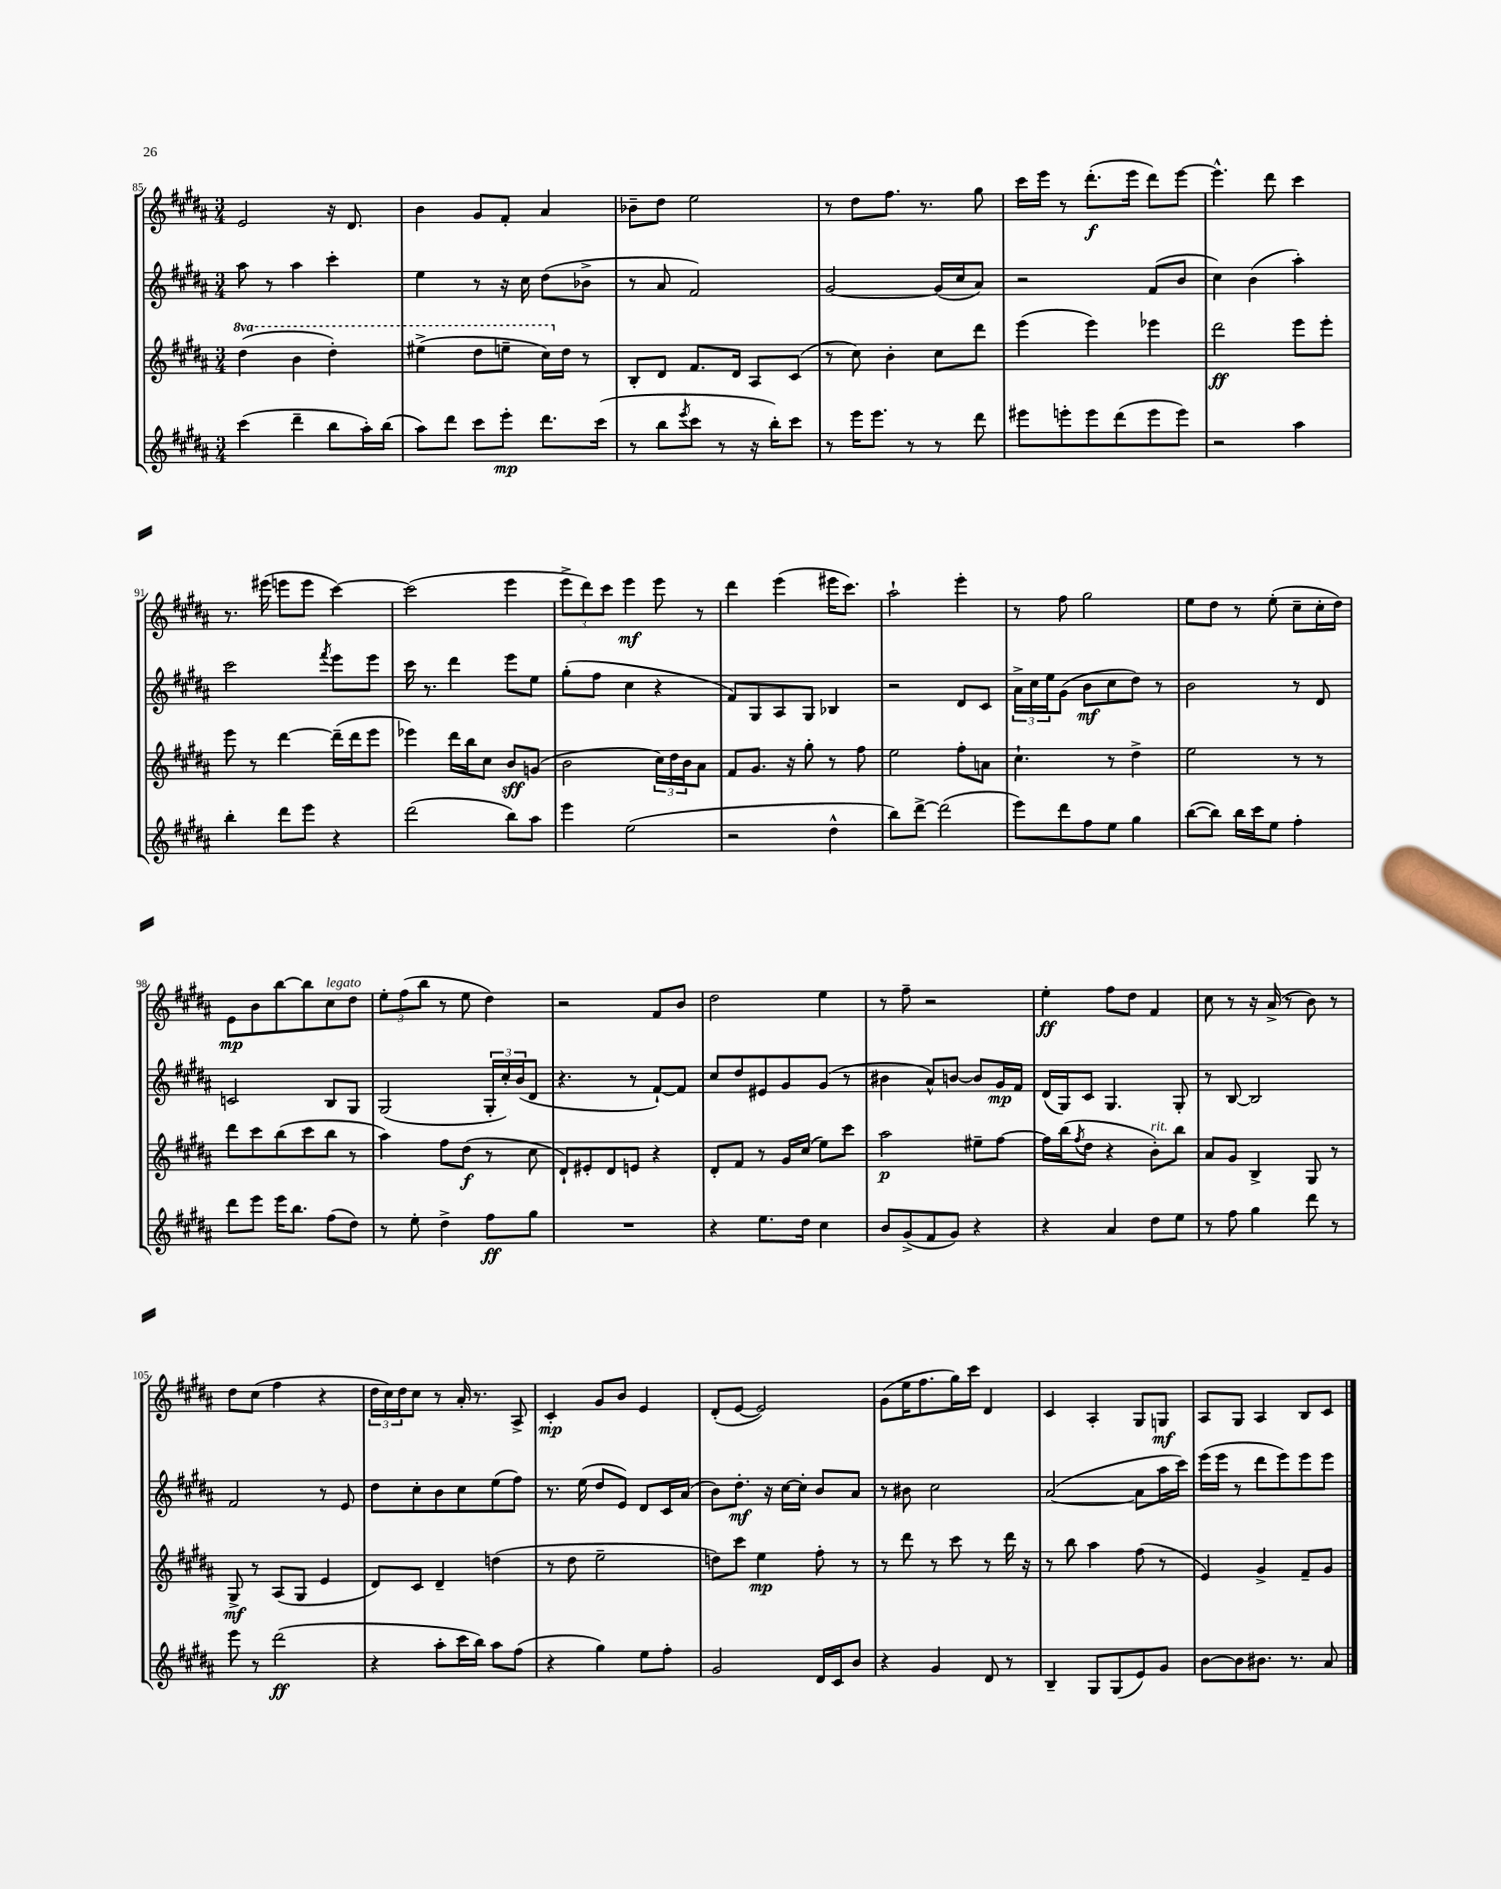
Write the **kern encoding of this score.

**kern	**kern	**kern	**kern
*staff4	*staff3	*staff2	*staff1
*clefG2	*clefG2	*clefG2	*clefG2
*k[f#c#g#d#a#]	*k[f#c#g#d#a#]	*k[f#c#g#d#a#]	*k[f#c#g#d#a#]
*M3/4	*M3/4	*M3/4	*M3/4
(4ccc#\	(4ddd#\	8aa#\	2e/
.	.	8r	.
4ddd#~\	4bb\	4aa#\	.
8bb\L	4ddd#'\)	4ccc#'\	16r
.	.	.	8.d#/
16aa#'\L)	.	.	.
(16bb\JJ	.	.	.
=	=	=	=
8aa#\L)	(4eee#^\	4ee\	4b\
8ddd#\J	.	.	.
8ccc#\L	8ddd#\L	8r	8g#/L
8eee'\J	8eee~\J	16r	8f#'/J
.	.	16cc#\	.
8.ddd#\L	16ccc#\LL)	(8dd#\L	4a#/
.	16dd#\JJ	.	.
.	8r	8b-^\J	.
(16ccc#\Jk	.	.	.
=	=	=	=
8r	8B'/L	8r	8b-~\L
8bb\L	8d#/J	8a#/	8dd#\J
8qeee/	.	.	.
8ccc#\J	8.f#/L	2f#/)	2ee\
8r	.	.	.
.	16d#/Jk	.	.
16r	8A#/L	.	.
16bb'\LK)	.	.	.
8ccc#\J	(8c#/J	.	.
=	=	=	=
8r	8r	[2g#/	8r
16eee\LK	8cc#\)	.	8dd#\L
8.eee\J	.	.	.
.	4b'\	.	8.ff#\J
8r	.	.	.
.	.	.	8.r
8r	8cc#\L	(16g#/]LL	.
.	.	16cc#/J	.
8ddd#\	8ddd#\J	8a#/J)	8gg#\
=	=	=	=
8eee#\L	(4eee\	2r	16ccc#\LL
.	.	.	16eee\JJ
8eee'\	.	.	8r
8eee\	4eee\)	.	(8.ddd#'\L
(8ddd#\	.	.	.
.	.	.	16eee\Jk
8eee\	4eee-\	(8f#/L	8ddd#\L)
8eee\J)	.	8b/J	[8eee\J
=	=	=	=
2r	2ddd#\	4cc#\)	4.eee^^\]
.	.	(4b\	.
.	.	.	8ddd#\
4aa#\	8eee\L	4aa#'\)	4ccc#\
.	8eee'\J	.	.
=	=	=	=
4bb'\	8eee\	2ccc#\	8.r
.	8r	.	.
.	.	.	(16eee#\
8ddd#\L	[4ddd#\	.	8eee\L
8eee\J	.	.	8eee\J
.	.	8qfff#/	.
4r	(16ddd#~\]LL	8eee\L	[4ccc#\)
.	16ddd#\J	.	.
.	8eee\J	8eee\J	.
=	=	=	=
(2ddd#\	4eee-\)	16ccc#\	(2ccc#\]
.	.	8.r	.
.	16ddd#\LL	4ddd#\	.
.	16bb\J	.	.
.	8cc#\J	.	.
8bb\L)	8b/L	8eee\L	4eee\
8aa#\J	(8g/J	8ee\J	.
=	=	=	=
4eee\	2b\	(8gg#'\L	12eee^\L
.	.	.	12ddd#\)
.	.	8ff#\J	.
.	.	.	12ccc#\J
(2ee\	.	4cc#\	4eee\
.	24cc#\LL)	4r	8eee\
.	24dd#\	.	.
.	24b\J	.	.
.	8a#\J	.	8r
=	=	=	=
2r	8f#/L	8f#/L)	4ddd#\
.	8.g#/J	8G#/	.
.	.	8A#/	(4eee\
.	16r	.	.
.	8gg#'\	8G#/J	.
4dd#^^\	8r	4B-/	16eee#\LK
.	.	.	8.ccc#\J)
.	8ff#\	.	.
=	=	=	=
8bb\L)	2ee\	2r	2aa#`\
[8ddd#^\J	.	.	.
(2ddd#\]	.	.	.
.	8ff#'\L	8d#/L	4eee'\
.	8a\J	8c#/J	.
=	=	=	=
8eee\L)	4.cc#`\	24a#^\LL	8r
.	.	24cc#\	.
.	.	24ee\J	.
8ddd#\	.	(8g#\J	8ff#\
8ff#\	.	8b\L	2gg#\
8ee\J	8r	8cc#\	.
4gg#\	4dd#^\	8dd#\J)	.
.	.	8r	.
=	=	=	=
([8bb\L	2ee\	2b\	8ee\L
8bb\]J)	.	.	8dd#\J
16bb\LL	.	.	8r
16ccc#\J	.	.	.
8ee\J	.	.	(8ee'\
4ff#'\	8r	8r	8cc#~\L
.	8r	8d#/	16cc#'\L
.	.	.	16dd#\JJ)
=	=	=	=
8ddd#\L	8ddd#\L	2c/	8e\L
8eee\J	8ccc#\	.	8b\
16eee\LK	(8bb\	.	[8bb\
8.bb\J	.	.	.
.	8ccc#\	.	8bb\]
(8ff#\L	8bb\J	8B/L	8cc#\
8dd#\J)	8r	8G#/J	8dd#\J
=	=	=	=
8r	4aa#\)	(2G#/	12ee'\L
.	.	.	(12ff#\
8ee'\	.	.	.
.	.	.	12bb\J
4dd#^\	8ff#\L	.	8r
.	(8dd#\J	.	8ee\
8ff#\L	8r	24G#'/LL	4dd#\)
.	.	24cc#'/)	.
.	.	(24b/J	.
8gg#\J	8cc#\	8d#/J	.
=	=	=	=
2.r	8d#`/L)	4.r	2r
.	8e#'/	.	.
.	8d#/	.	.
.	8e/J	8r	.
.	4r	[8f#`/L)	8f#/L
.	.	8f#/]J	8b/J
=	=	=	=
4r	8d#'/L	8cc#/L	2dd#\
.	8f#/J	8dd#/	.
8.ee\L	8r	8e#/	.
.	16g#/LL	8g#/	.
16dd#\Jk	(16cc#/JJ	.	.
4cc#\	8ee\L)	(8g#/J	4ee\
.	8ccc#\J	8r	.
=	=	=	=
8b/L	2aa#\	4b#\	8r
(8g#^/	.	.	8ff#~\
8f#/	.	8a#^^/L)	2r
8g#/J)	.	[8b/J	.
4r	8ee#~\L	8b/]L	.
.	[8ff#\J	16g#/L	.
.	.	16f#/JJ	.
=	=	=	=
4r	16ff#\]LL	(16d#/LL	4ee'\
.	(16bb\J	16G#/J)	.
.	8qff#/	.	.
.	8dd#\J	8c#/J	.
4a#/	4r	4.G#/	8ff#\L
.	.	.	8dd#\J
8dd#\L	8b'\L)	.	4f#/
8ee\J	8bb\J	8G#'/	.
=	=	=	=
8r	8a#/L	8r	8cc#\
8ff#\	8g#/J	[8B/	8r
4gg#\	4B^/	2B/]	16r
.	.	.	(16a#^/
.	.	.	8r
8ddd#\	8G#/	.	8b\)
8r	8r	.	8r
=	=	=	=
8eee\	8G#^/	2f#/	8dd#\L
8r	8r	.	(8cc#\J
(2ddd#\	(8A#/L	.	4ff#\
.	8G#/J	.	.
.	4e/	8r	4r
.	.	8e/	.
=	=	=	=
4r	8d#/L)	8dd#\L	24dd#\LL
.	.	.	24cc#\)
.	.	.	24dd#\J
.	8c#/J	8cc#'\	8cc#\J
8aa#'\L	4d#~/	8b\	8r
16ccc#\L	.	8cc#\	16a#'/
16bb\JJ)	.	.	8.r
8aa#\L	(4dd\	(8ee\	.
(8ff#\J	.	8ff#\J)	8A#^/
=	=	=	=
4r	8r	8.r	4c#'/
.	8dd#\	.	.
.	.	(16ee\	.
4gg#\)	2ee~\	8dd#/L	8g#/L
.	.	8e/J)	8b/J
8ee\L	.	8d#/L	4e/
8ff#'\J	.	16c#/L	.
.	.	(16a#/JJ	.
=	=	=	=
2g#/	8dd\L)	8b\L)	(8d#'/L
.	8ccc#\J	8.dd#'\J	[8e/J
.	4ee\	.	2e/])
.	.	16r	.
.	.	[16cc#\LL	.
.	.	16cc#'\]JJ	.
16d#/LL	8ff#'\	8b/L	.
16c#/J	.	.	.
8b/J	8r	8a#/J	.
=	=	=	=
4r	8r	8r	(8g#\L
.	8ddd#\	8b#\	16ee\K
.	.	.	8.ff#\
4g#/	8r	2cc#\	.
.	8ccc#\	.	16gg#\L)
.	.	.	16ccc#\JJ
8d#/	8r	.	4d#/
8r	16ddd#\	.	.
.	16r	.	.
=	=	=	=
4B~/	8r	([2a#/	4c#/
.	8bb\	.	.
8G#/L	4aa#\	.	4A#'/
(8G#/	.	.	.
8e/)	(8ff#\	8a#\]L	8G#/L
8g#/J	8r	16aa#\L	8G/J
.	.	16ccc#\JJ)	.
=	=	=	=
[8b\L	4e/)	(16eee\LL	8A#/L
.	.	16eee\JJ	.
8b\]	.	8r	8G#/J
8.b#\J	4g#^/	8ddd#\L	4A#/
.	.	8eee\)	.
8.r	.	.	.
.	8f#~/L	8eee\	8B/L
8a#/	8g#/J	8eee\J	8c#/J
==	==	==	==
*-	*-	*-	*-
